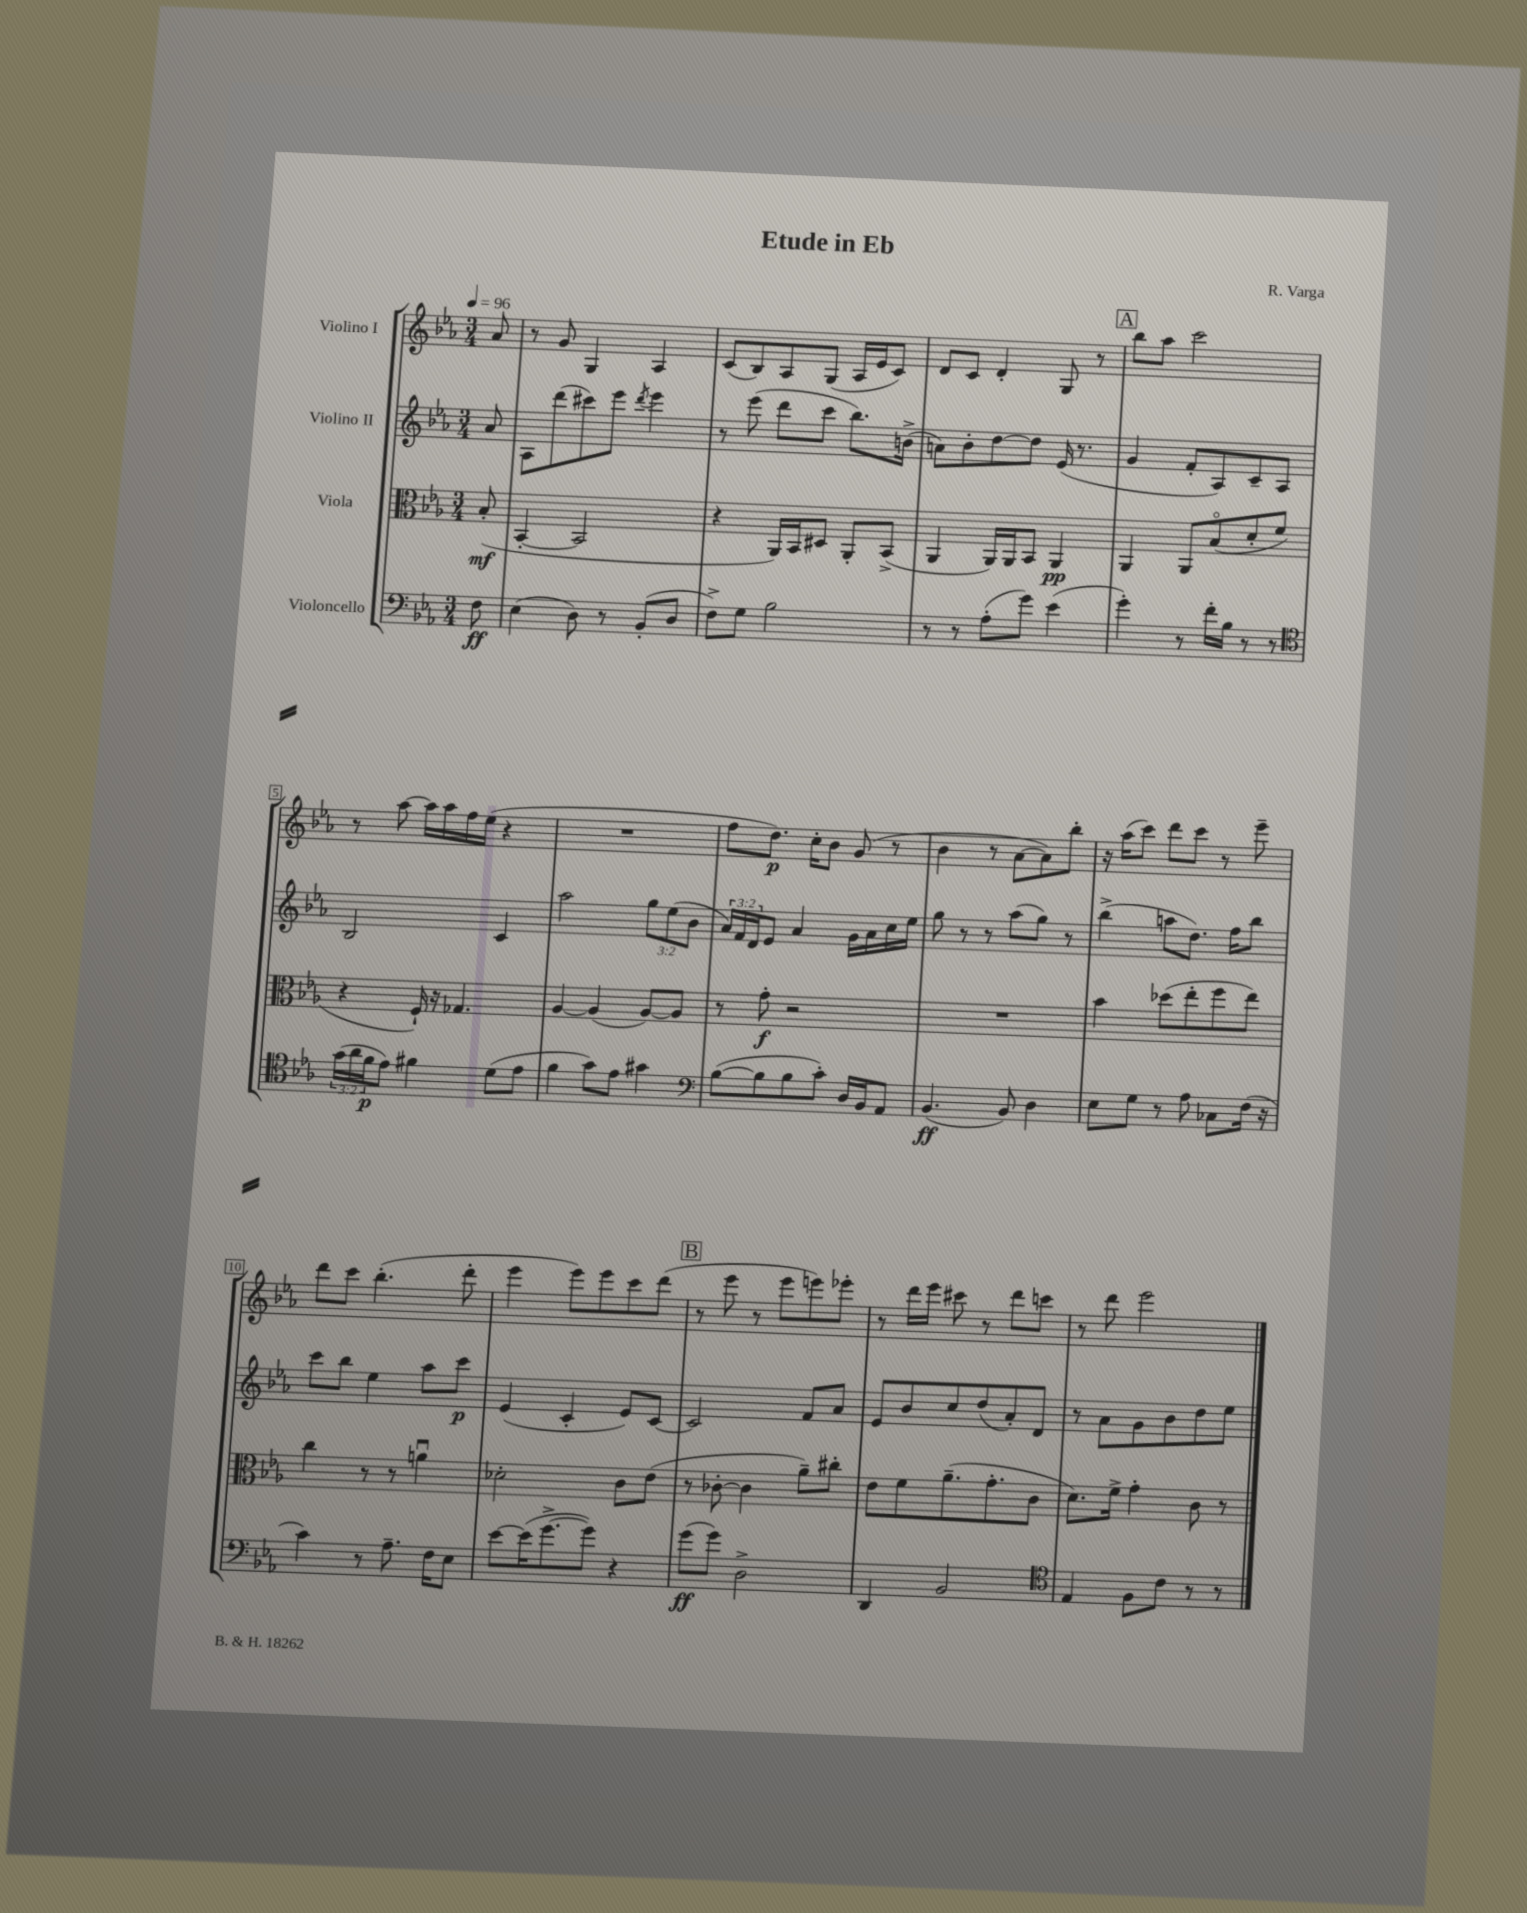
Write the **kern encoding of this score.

**kern	**kern	**kern	**kern
*staff4	*staff3	*staff2	*staff1
*clefF4	*clefC3	*clefG2	*clefG2
*k[b-e-a-]	*k[b-e-a-]	*k[b-e-a-]	*k[b-e-a-]
*M3/4	*M3/4	*M3/4	*M3/4
*MM96	*MM96	*MM96	*MM96
8F	(8B-'	8a-	8a-
=	=	=	=
(4E-	[4BB-'	8A-	8r
.	.	(8ddd	8g
8D)	2BB-]	8ccc#)	4G
8r	.	8eee-	.
.	.	8qddd	.
(8BB-'	.	4eee-	4A-
8D	.	.	.
=	=	=	=
8F^)	4r	8r	(8c
8G	.	(8eee-	8B-)
2B-	16AA-)	8ddd	8A-
.	16BB-	.	.
.	8D#	8ccc	(8G
.	8AA-'	8.bb-)	16A-
.	.	.	16e-
.	(8BB-^	.	8c)
.	.	(16b^	.
=	=	=	=
8r	4AA-	8a)	8d
8r	.	8b-'	8c
(8A-'	16AA-)	[8dd	4d'
.	16AA-	.	.
8g)	8BB-	8dd]	.
(4e-	4AA-	(16e-	8G
.	.	8.r	.
.	.	.	8r
=	=	=	=
4g')	4AA-	4g	8bb-
.	.	.	8aa-
8r	8AA-	8f'	2ccc
16f'	(8B-o	8A-)	.
16B-	.	.	.
8r	8d'	8c~	.
8r	8f	8A-	.
=	=	=	=
*clefC4	*	*	*
(24g	4r	2B-	8r
24a-	.	.	.
24f	.	.	.
8e-)	.	.	[8aa-
4f#	16F`)	.	16aa-]
.	16r	.	16aa-
.	4.G-	.	16ff
.	.	.	(16ee-
(8d	.	4c	4r
8e-	.	.	.
=	=	=	=
4f	[4A-	2aa-	2.r
8g)	(4A-]	.	.
8e-	.	.	.
4g#	[8A-)	12gg	.
.	.	(12ee-	.
.	8A-]	.	.
.	.	12b-	.
=	=	=	=
*clefF4	*	*	*
([8B-	8r	24a-)	8ff
.	.	24f	.
.	.	24d	.
8B-]	8g'	8e-	8.dd)
8B-	2r	4a-	.
.	.	.	16cc'
8c')	.	.	8b-
16D	.	16g	(8g
16BB-	.	16a-	.
8AA-	.	16cc	8r
.	.	16ee-	.
=	=	=	=
(4.BB-	2.r	8gg	4b-
.	.	8r	.
.	.	8r	8r
8BB-)	.	(8aa-	[8a-
4D	.	8gg)	8a-])
.	.	8r	8bb-'
=	=	=	=
8E-	4b-	(4bb-^	16r
.	.	.	(16aa-
8G	.	.	8ccc)
8r	(8dd-	8aa	8ddd
8A-	8ee-'	8.dd)	8ccc
8C-	8ff	.	8r
.	.	16ff	.
(16F	8ee-)	8bb-	8eee-~
16r	.	.	.
=	=	=	=
4c)	4cc	8ccc	8ddd
.	.	8bb-	8ccc
8r	8r	4ee-	(4.bb-'
8.A-~	8r	.	.
.	4au	8aa-	.
16F	.	.	.
8E-	.	8ccc	8ddd'
=	=	=	=
[8e-	2d-'	(4e-	4eee-
(16e-]	.	.	.
[8.g^	.	.	.
.	.	4c'	8eee-)
8g])	.	.	8eee-
4r	8c	8e-)	8ccc
.	(8e-	[8c	(8ddd
=	=	=	=
(8g	8r	2c]	8r
8g)	[8c-'	.	8eee-
2D^	4c-]	.	8r
.	.	.	8eee-
.	8a-~)	8f	8eee)
.	8cc#'	8a-	8eee-'
=	=	=	=
4DD	8e-	8e-	8r
.	8f	8b-	16ddd
.	.	.	16eee-
2BB-	(8.a-~	8cc	8ccc#
.	.	(8dd	8r
.	8.g'	.	.
.	.	8a-')	8ddd
.	8c	8d	8ccc
=	=	=	=
*clefC4	*	*	*
4E-	8.d)	8r	8r
.	.	8a-	8ddd
.	16f^	.	.
8F	4g'	8g	2eee-
8c	.	8b-	.
8r	8c	8dd	.
8r	8r	8ee-	.
==	==	==	==
*-	*-	*-	*-
